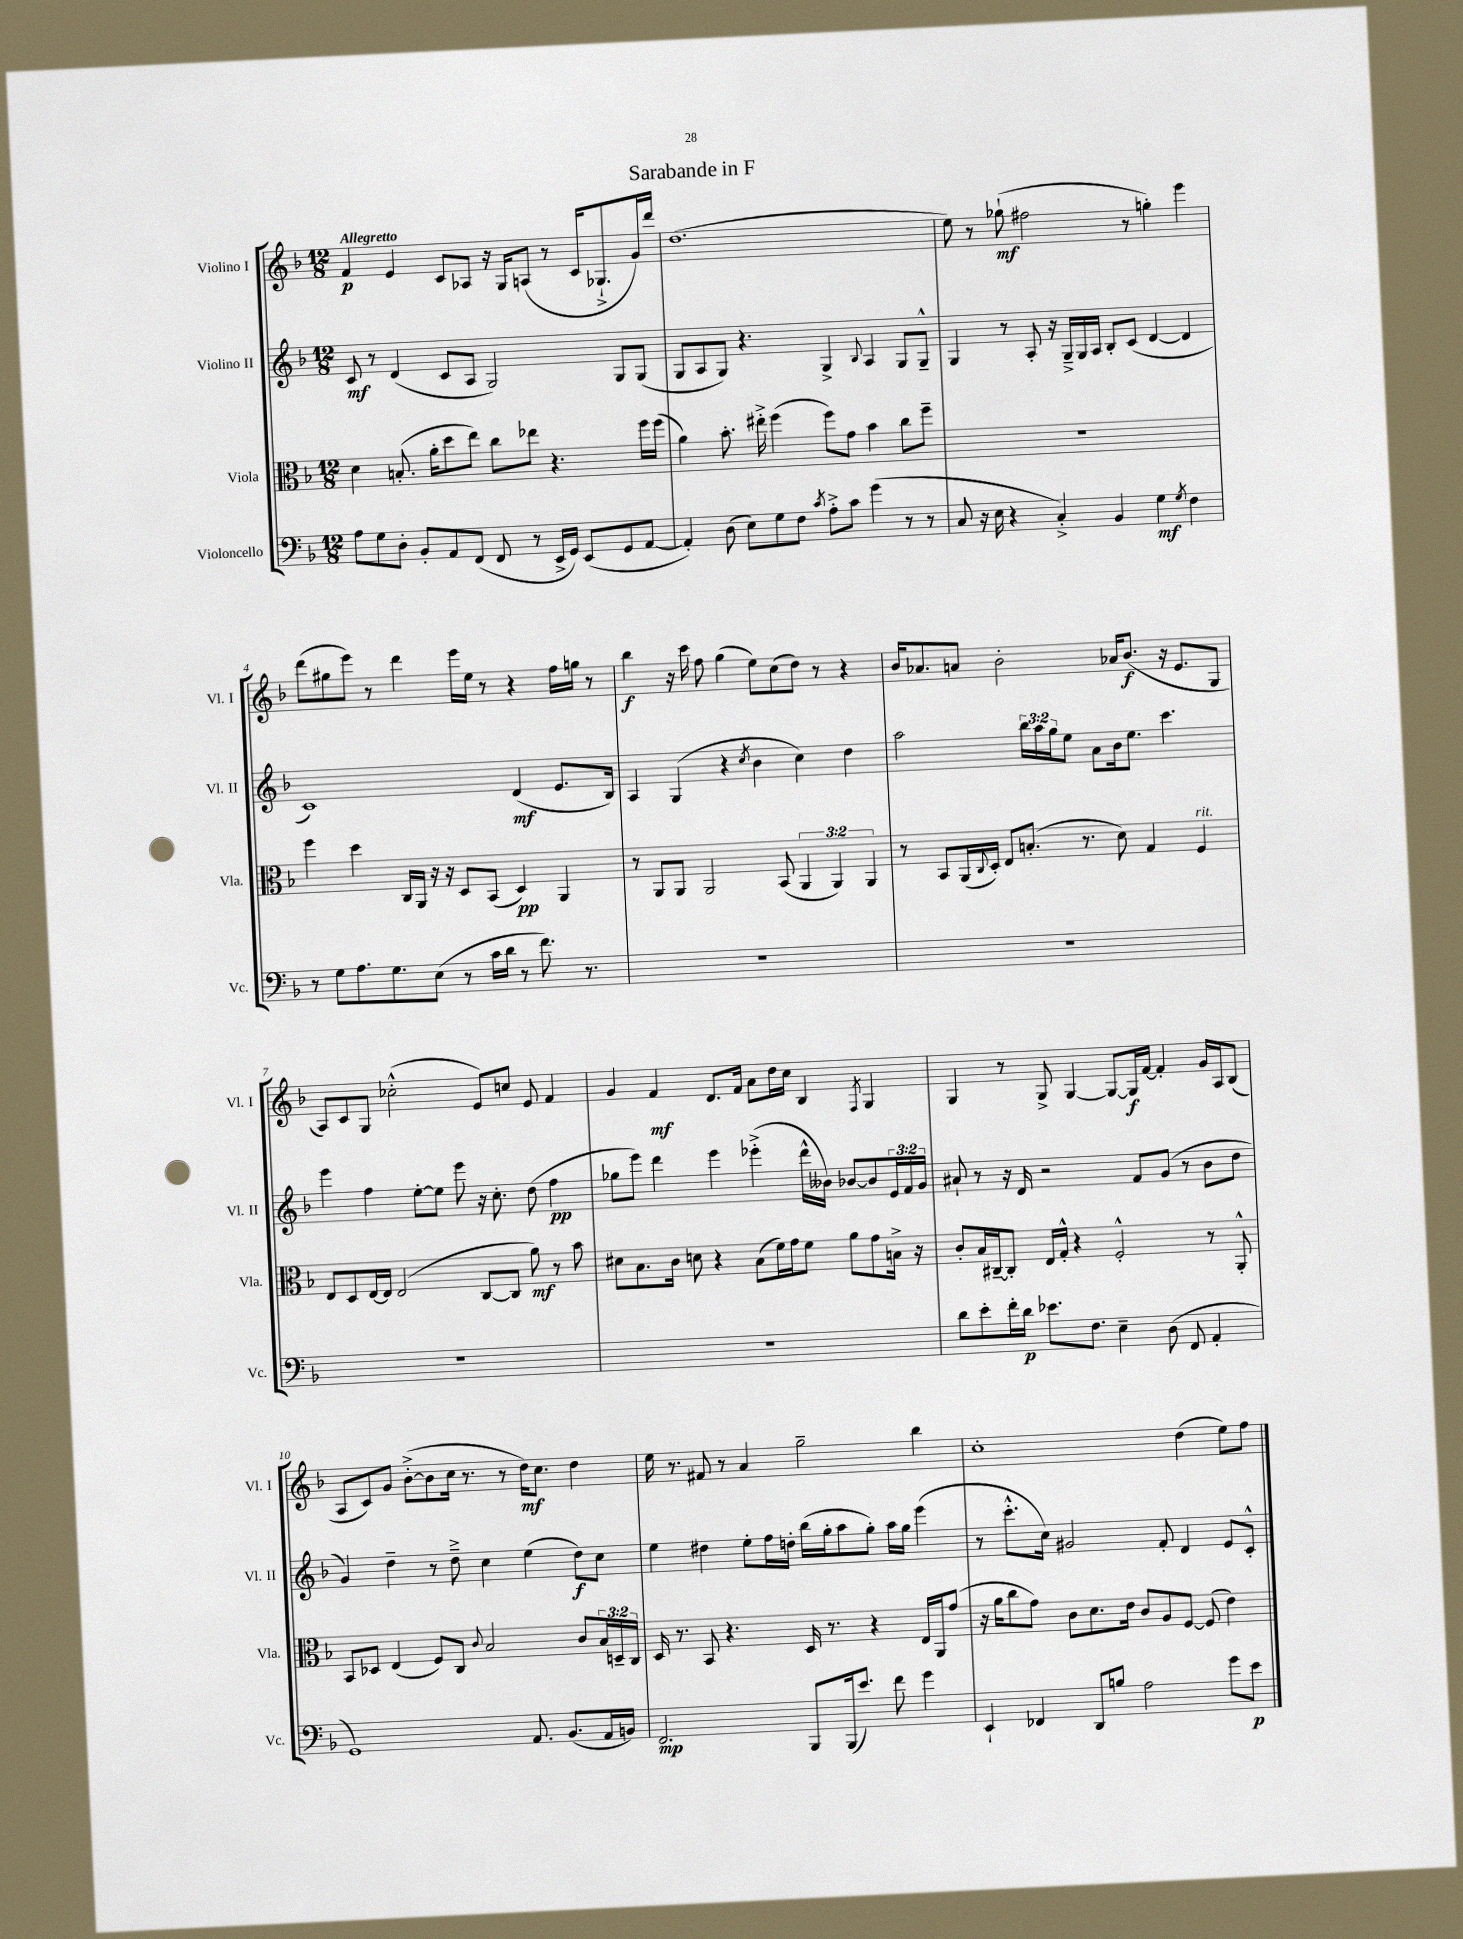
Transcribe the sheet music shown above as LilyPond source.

\header { title = "Sarabande in F" }
<<
\new StaffGroup <<
\new Staff = "s0" \with { instrumentName = "Violino I" shortInstrumentName = "Vl. I" } {
    \clef treble \key f \major \numericTimeSignature \time 12/8 \tempo "Allegretto"
    f'4\p e'4 c'8 aes8 r16 g16 a8( r8 c'16 ges8.-!-> g'16) d'''16 |
    d''1.( |
    e''8) r8 ges''8-!\mf( fis''2 r8 g''4-.) e'''4 |
    d'''8( gis''8 e'''8) r8 d'''4 e'''16 e''16 r8 r4 f''16 g''16 r8 |
    bes''4\f r16 c'''16 f''8 g''4( e''8) c''8( d''8) r8 r4 |
    bes'16 aes'8. a'8 bes'2-. aes'16 bes'8.\f( r16 e'8. g8 |
    a8) c'8 g8 ces''2-.-^( e'8) c''8 e'8 f'4 |
    g'4 f'4\mf d'8. f'16 a'8 d''16 c''16 bes4 \acciaccatura { f8 } g4 |
    g4 r8 g8-> g4~ g8~ g16\f f'16~ f'4-. g'16 a16 bes8( |
    a8 c'8) g'8 bes'8~-.->( bes'8 c''16 r8. r8 d''16\mf) c''8. d''4 |
    e''16 r8. fis'8 r8 a'4 g''2-- bes''4 |
    c''1-. d''4( e''8) f''8 \bar "|." |
}
\new Staff = "s1" \with { instrumentName = "Violino II" shortInstrumentName = "Vl. II" } {
    \clef treble \key f \major \numericTimeSignature \time 12/8 \override Staff.TupletNumber.text = #tuplet-number::calc-fraction-text
    c'8\mf r8 d'4( c'8 a8 g2) g8 g8( |
    g8 a8 g8) r4. g4-> \appoggiatura { bes8 } a4 g8 g8---^ |
    g4 r8 a8-. r16 g16---> g16 a16 bes8-. c'8( d'4~ d'4 |
    c'1) d'4\mf( e'8. bes16) |
    a4 g4( r4 \acciaccatura { c''8 } bes'4 c''4) d''4 |
    a''2 \tuplet 3/2 { bes''16 a''16 g''16 } e''8 a'8 bes'16 e''8. c'''4. |
    e'''4 f''4 e''8~-. e''8 e'''8 r16 c''8.-. d''8( f''4\pp |
    ges''8 e'''8) d'''4 e'''4 ees'''4-.->( d'''16-^ beses'16) bes'8~ bes'8 \tuplet 3/2 { e'16 f'16 g'16 } |
    ais'8-! r8 r16 d'16 r2 f'8 g'8( r8 bes'8 d''8 |
    g'4) d''4-- r8 d''8---> c''4 e''4( d''8\f) c''8 |
    e''4 dis''4 e''8-. f''16 d''16-. bes''16( g''16-. a''8 g''8-.) a''16 g''16 e'''4( |
    r8 c'''8.-.-^ c''16) gis'2 f'8-. d'4 e'8 c'8-.-^ \bar "|." |
}
\new Staff = "s2" \with { instrumentName = "Viola" shortInstrumentName = "Vla." } {
    \clef alto \key f \major \numericTimeSignature \time 12/8 \override Staff.TupletNumber.text = #tuplet-number::calc-fraction-text
    d'4 b8.-.( a'16-. d''8 e''8) c''8 ees''8 r4. f''16 f''16( |
    a'4) bes'8.-. eis''16-.-> f''4( f''8) g'8 bes'4 c''8 f''8-- |
    R1. |
    f''4 d''4 c16 a,16 r16 r16 d8 bes,8( d4\pp) a,4 |
    r8 a,8 a,8 a,2 bes,8( \tuplet 3/2 { a,4 a,4) a,4 } |
    r8 bes,8 a,16( \appoggiatura { c8 } d16-.) e8 b8.-.( r8. d'8) g4 f4^\markup { \italic "rit." } |
    e8 d8 e16~ e16 e2( c8~ c8 a'8\mf) r8 bes'8 |
    dis'8 bes8. c'16 d'8 r4 bes8( f'16) g'16 f'8 a'8 g'8 b16-> r16 |
    c'8-. bes16 cis16~-- cis8-. e16 g16-.-^ r4 f2-.-^ r8 a,8-.-^ |
    bes,8 des8 e4( f8) c8 \appoggiatura { c'8 } bes2 c'8 \tuplet 3/2 { bes16 d16-- c16 } |
    d16 r8. bes,8 r4. d16 r8. r4 e16 a,16 g'8( |
    r16 a'16 c''8 g'8) c'8 d'8. e'16 c'8 a8 f8~ f8( e'4) \bar "|." |
}
\new Staff = "s3" \with { instrumentName = "Violoncello" shortInstrumentName = "Vc." } {
    \clef bass \key f \major \numericTimeSignature \time 12/8
    a8 g8 d8-. bes,8-. a,8 f,8( f,8 r8 e,16-> g,16) e,8( g,8 a,8~ |
    a,4-.) d8( e8) g8 f8 \acciaccatura { c'8 } a8-.-> c'8 g'4( r8 r8 |
    c8 r16 e16 r4 c4-.->) bes,4 g4\mf \acciaccatura { g8 } f4 |
    r8 g8 a8. g8. e8( r8 c'16 d'16 r8 f'8.) r8. |
    R1. |
    R1. |
    R1. |
    R1. |
    d'8 e'8-. f'16-. d'16\p ees'8. f8. e4-- d8( f,8 a,4-. |
    g,1) a,8. bes,8.( a,16 b,16) |
    f,2.\mp bes,,8 bes,,16( e'8.) f'8 g'4 |
    e,4-! fes,4 d,8 b8 a2 g'8 e'8\p \bar "|." |
}
>>
>>
